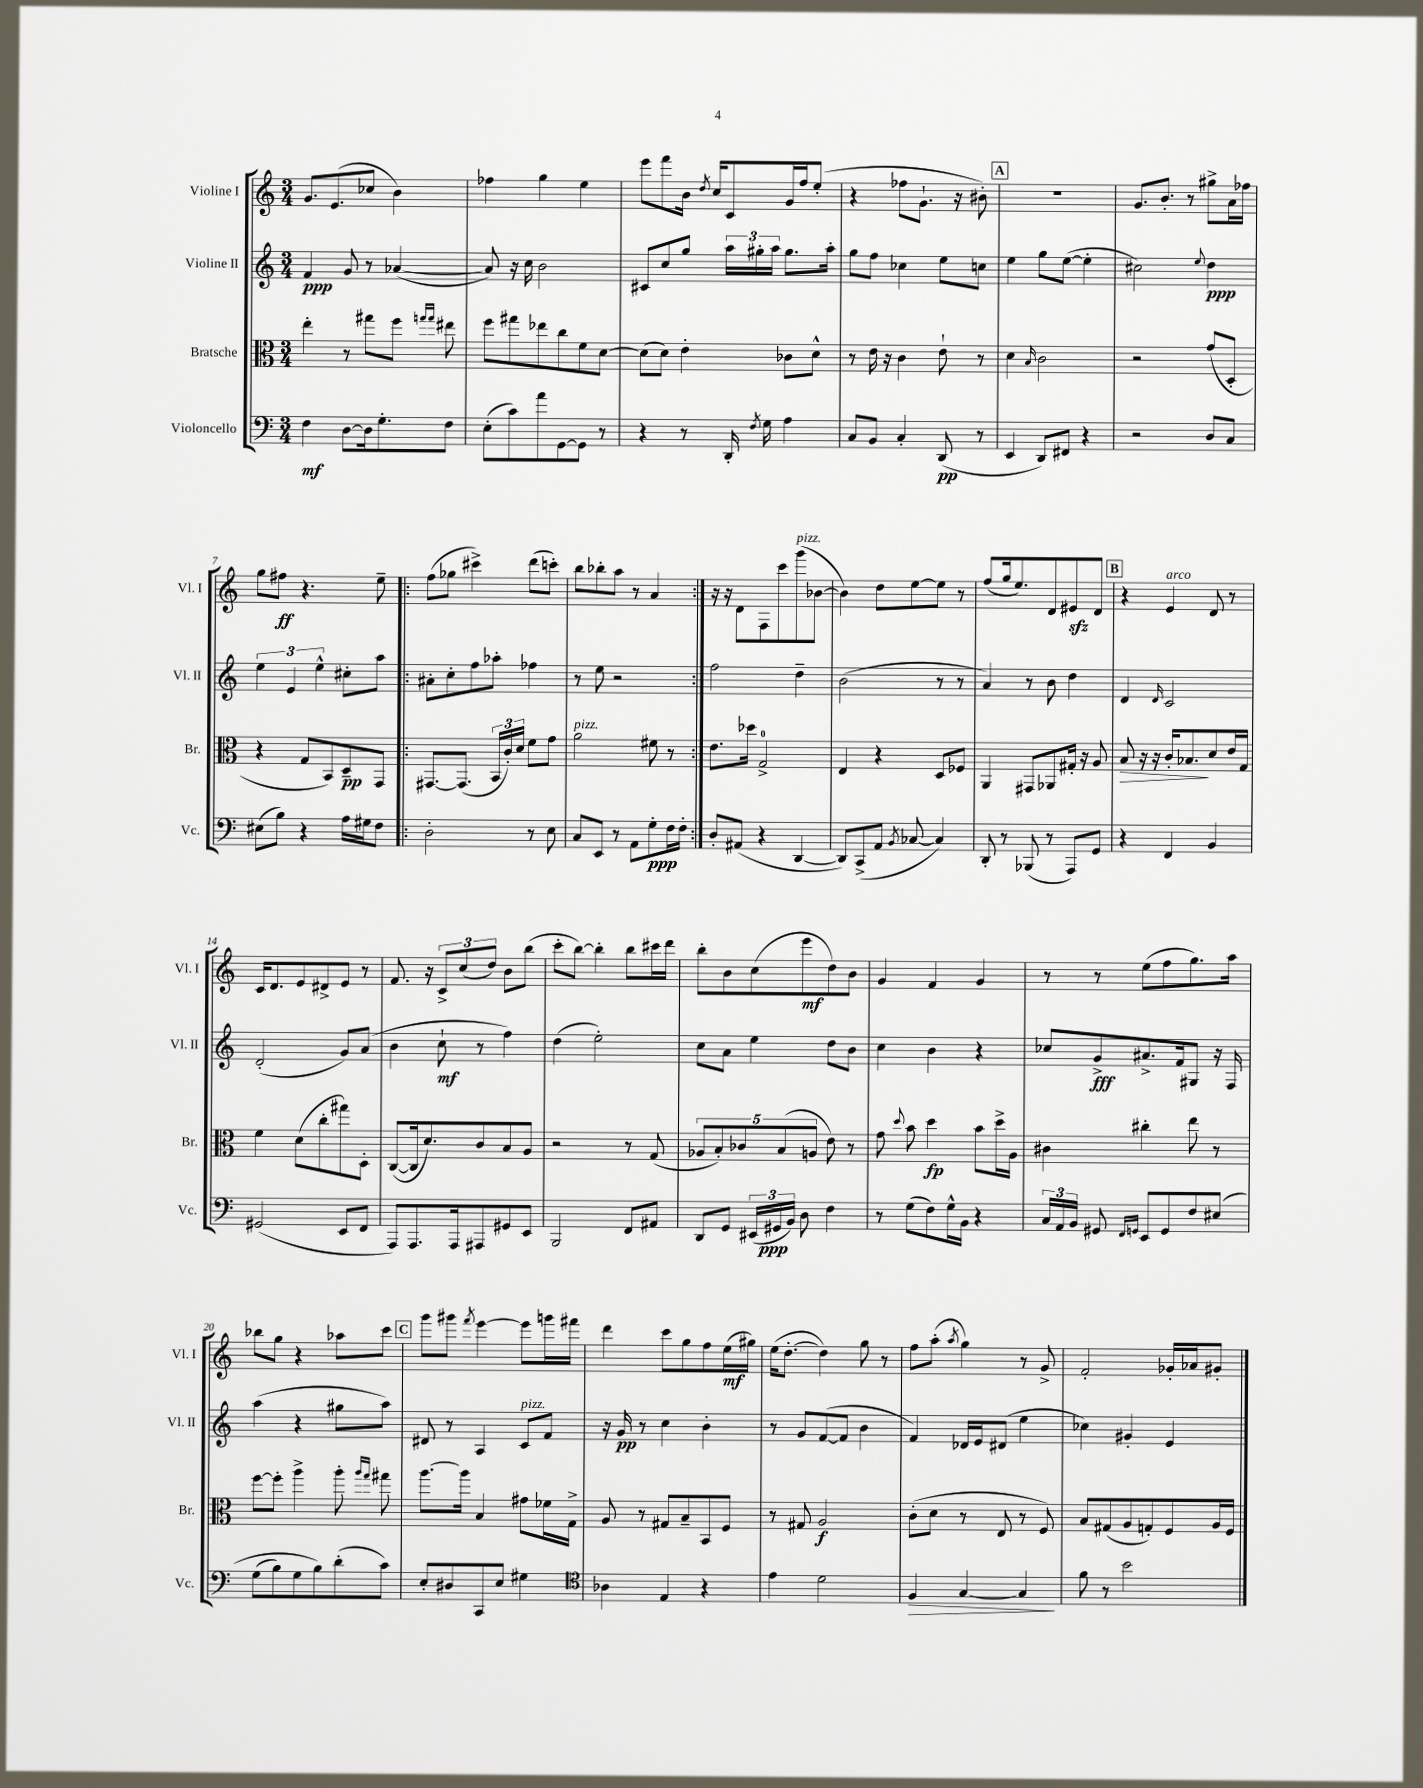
<<
\new StaffGroup <<
\new Staff = "s0" \with { instrumentName = "Violine I" shortInstrumentName = "Vl. I" } {
    \clef treble \key c \major \numericTimeSignature \time 3/4
    \autoBeamOff g'8.[ e'8.( ces''8] b'4) |
    fes''4 g''4 e''4 |
    e'''8[ f'''8 b'16] \acciaccatura { d''8 } c''16[ c'8 g'16 f''16 e''8]-.( |
    r4 fes''8[ g'8.]-! r16 bis'8-.) |
    \mark \markup { \box "A" } R2. |
    g'8.[ b'8.]-. r8 gis''8[-> a'16 fes''16] |
    g''8[ fis''8]\ff r4. e''8-- |
    \repeat volta 2 { f''8[( ges''8] cis'''4->) d'''8[( c'''8]-.) |
    b''8[ bes''8-. a''8] r8 a'4 | }
    r16 r16 d'8[ f8 c'''8 g'''8^\markup { \italic "pizz." }( bes'8]~ |
    bes'4) d''8[ e''8~ e''8] r8 |
    f''8[( g''16 e''8.) d'8 eis'8\sfz d'8] |
    \mark \markup { \box "B" } r4 e'4^\markup { \italic "arco" } d'8 r8 |
    c'16[ d'8. e'8 dis'8-> e'8] r8 |
    f'8. r16 \tuplet 3/2 { c'8[-> c''8( d''8]) } b'8[ b''8]( |
    c'''8[-. b''8]~) b''4-. b''8[ cis'''16 d'''16] |
    b''8[-. b'8 c''8( e'''8\mf d''8) b'8] |
    g'4 f'4 g'4 |
    r8 r8 e''8[( f''8 g''8.) a''16] |
    bes''8[ g''8] r4 aes''8[ c'''8] |
    \mark \markup { \box "C" } g'''8[ gis'''8] \acciaccatura { f'''8 } e'''4~ e'''8[ g'''16 fis'''16] |
    d'''4 c'''8[ g''8 f''8 e''16\mf( gis''16]) |
    e''16[( d''8.]~-. d''4) g''8 r8 |
    f''8[ a''8]-.( \acciaccatura { a''8 } g''4) r8 g'8-> |
    f'2-. ges'16[-. aes'16 gis'8]-. \bar "|." |
}
\new Staff = "s1" \with { instrumentName = "Violine II" shortInstrumentName = "Vl. II" } {
    \clef treble \key c \major \numericTimeSignature \time 3/4
    \autoBeamOff f'4\ppp g'8 r8 aes'4~( |
    aes'8) r16 c''16 b'2 |
    cis'8[ c''8 g''8] \tuplet 3/2 { a''16[ gis''16-. a''16] } gis''8.[ a''16]-. |
    g''8[ f''8] ces''4 e''8[ c''8] |
    \mark \markup { \box "A" } e''4 g''8[ e''8]~( e''4-. |
    cis''2) \appoggiatura { e''8 } d''4\ppp |
    \tuplet 3/2 { e''4 e'4 e''4-^ } cis''8[-. a''8] |
    \repeat volta 2 { ais'8[-. c''8-. f''8 aes''8]-. fes''4 |
    r8 e''8 r2 | }
    f''2 d''4-- |
    b'2( r8 r8 |
    a'4) r8 b'8 d''4 |
    \mark \markup { \box "B" } d'4 \grace { d'16 } c'2 |
    d'2-.( g'8[) a'8]( |
    b'4 c''8-!\mf r8 f''4) |
    d''4( e''2-.) |
    c''8[ a'8] e''4 d''8[ b'8] |
    c''4 b'4 r4 |
    ces''8[ g'8->\fff ais'8.-> f'16 gis8] r16 f16 |
    a''4( r4 gis''8[ a''8]) |
    \mark \markup { \box "C" } dis'8 r8 a4 c'8[^\markup { \italic "pizz." } f'8] |
    r16 g'16\pp r8 c''4 b'4-. |
    r8 g'8[ f'8~( f'8] b'4 |
    f'4) des'16[ e'16 dis'8]( e''4 |
    ces''4) gis'4-. e'4 \bar "|." |
}
\new Staff = "s2" \with { instrumentName = "Bratsche" shortInstrumentName = "Br." } {
    \clef alto \key c \major \numericTimeSignature \time 3/4
    \autoBeamOff e''4-. r8 gis''8[ f''8] \grace { g''16[ g''16] } eis''8 |
    f''8[ gis''8 ees''8 c''8 f'8 d'8]~ |
    d'8[( d'8]) e'4-. ces'8[ d'8]-^ |
    r8 e'16 r16 c'4 e'8-! r8 |
    \mark \markup { \box "A" } d'4 \grace { b16 } c'2 |
    r2 g'8[( d8]-. |
    r4 g8[ b,8) d8--\pp g,8] |
    \repeat volta 2 { gis,8.[~ gis,8.]( \tuplet 3/2 { b,16[ c'16-.) d'16] } f'8[ g'8] |
    a'2^\markup { \italic "pizz." } fis'8 r8 | }
    e'8.[ des''16] g2-0-> |
    e4 r4 d8[ fes8] |
    a,4 gis,8[ aes,8 gis16]-. r16 a8 |
    \mark \markup { \box "B" } b8\> r16 r16 c'16[-. bes8.\! d'8 e'16 g16] |
    f'4 d'8[( c''8-. gis''8) d8]-. |
    c8[~( c16 d'8.) c'8 b8 a8] |
    r2 r8 g8( |
    \tuplet 5/4 { aes8[ b8-.) ces'8 b8( a8] } e'8) r8 |
    g'8 \appoggiatura { d''8 } b'8 d''4\fp b'8[ d''16-> a16] |
    cis'4 cis''4-. e''8 r8 |
    f''8[~ f''8]-. a''4-> a''8-. \grace { a''16[ g''16] } gis''8 |
    \mark \markup { \box "C" } a''8.[~ a''16] b4 gis'8[ fes'16 g16]-> |
    a8 r8 gis8[ b8-- b,8 f8] |
    r8 gis8 a2\f |
    c'8[-.( d'8] r8 e8 r8 f8) |
    b8[ gis8( a8 g8-.) f8 a16 f16] \bar "|." |
}
\new Staff = "s3" \with { instrumentName = "Violoncello" shortInstrumentName = "Vc." } {
    \clef bass \key c \major \numericTimeSignature \time 3/4
    \autoBeamOff f4\mf d8[~ d16 g8.-. f8] |
    e8[-.( c'8) a'8 g,8~ g,8] r8 |
    r4 r8 d,16-. \acciaccatura { f8 } g16 a4 |
    c8[ b,8] c4-. d,8\pp( r8 |
    \mark \markup { \box "A" } e,4 d,8[) fis,8] r4 |
    r2 d8[ c8] |
    eis8[( b8]) r4 a16[ gis16 f8] |
    \repeat volta 2 { d2-. r8 e8 |
    c8[ e,8] r8 a,8[ g8-.\ppp f16 f16]-. | }
    d8[-. ais,8]( r4 d,4~ |
    d,8[) c,8->( a,8] \acciaccatura { b,8 } ces8~ ces4) |
    d,8-. r8 bes,,8( r8 a,,8[) g,8] |
    \mark \markup { \box "B" } r4 f,4 b,4 |
    gis,2( e,8[ f,8] |
    a,,8[) a,,8. a,,16 ais,,8 gis,8 e,8] |
    b,,2 f,8[ ais,8] |
    d,8[ g,8] \tuplet 3/2 { eis,16[( gis,16\ppp b,16]) } d8 f4 |
    r8 g8[( f8) g16-^ b,16] r4 |
    \tuplet 3/2 { c16[ a,16 b,16] } gis,8 \grace { f,16[ g,16] } e,8[ g,8 f8 eis8]\( |
    g8[( b8) g8 b8\) d'8-.( c'8]) |
    \mark \markup { \box "C" } e8[-. dis8 c,8 e8] gis4 |
    \clef tenor aes4 e4 r4 |
    e'4 d'2 |
    f4\> g4~ g4\! |
    f'8 r8 b'2 \bar "|." |
}
>>
>>
